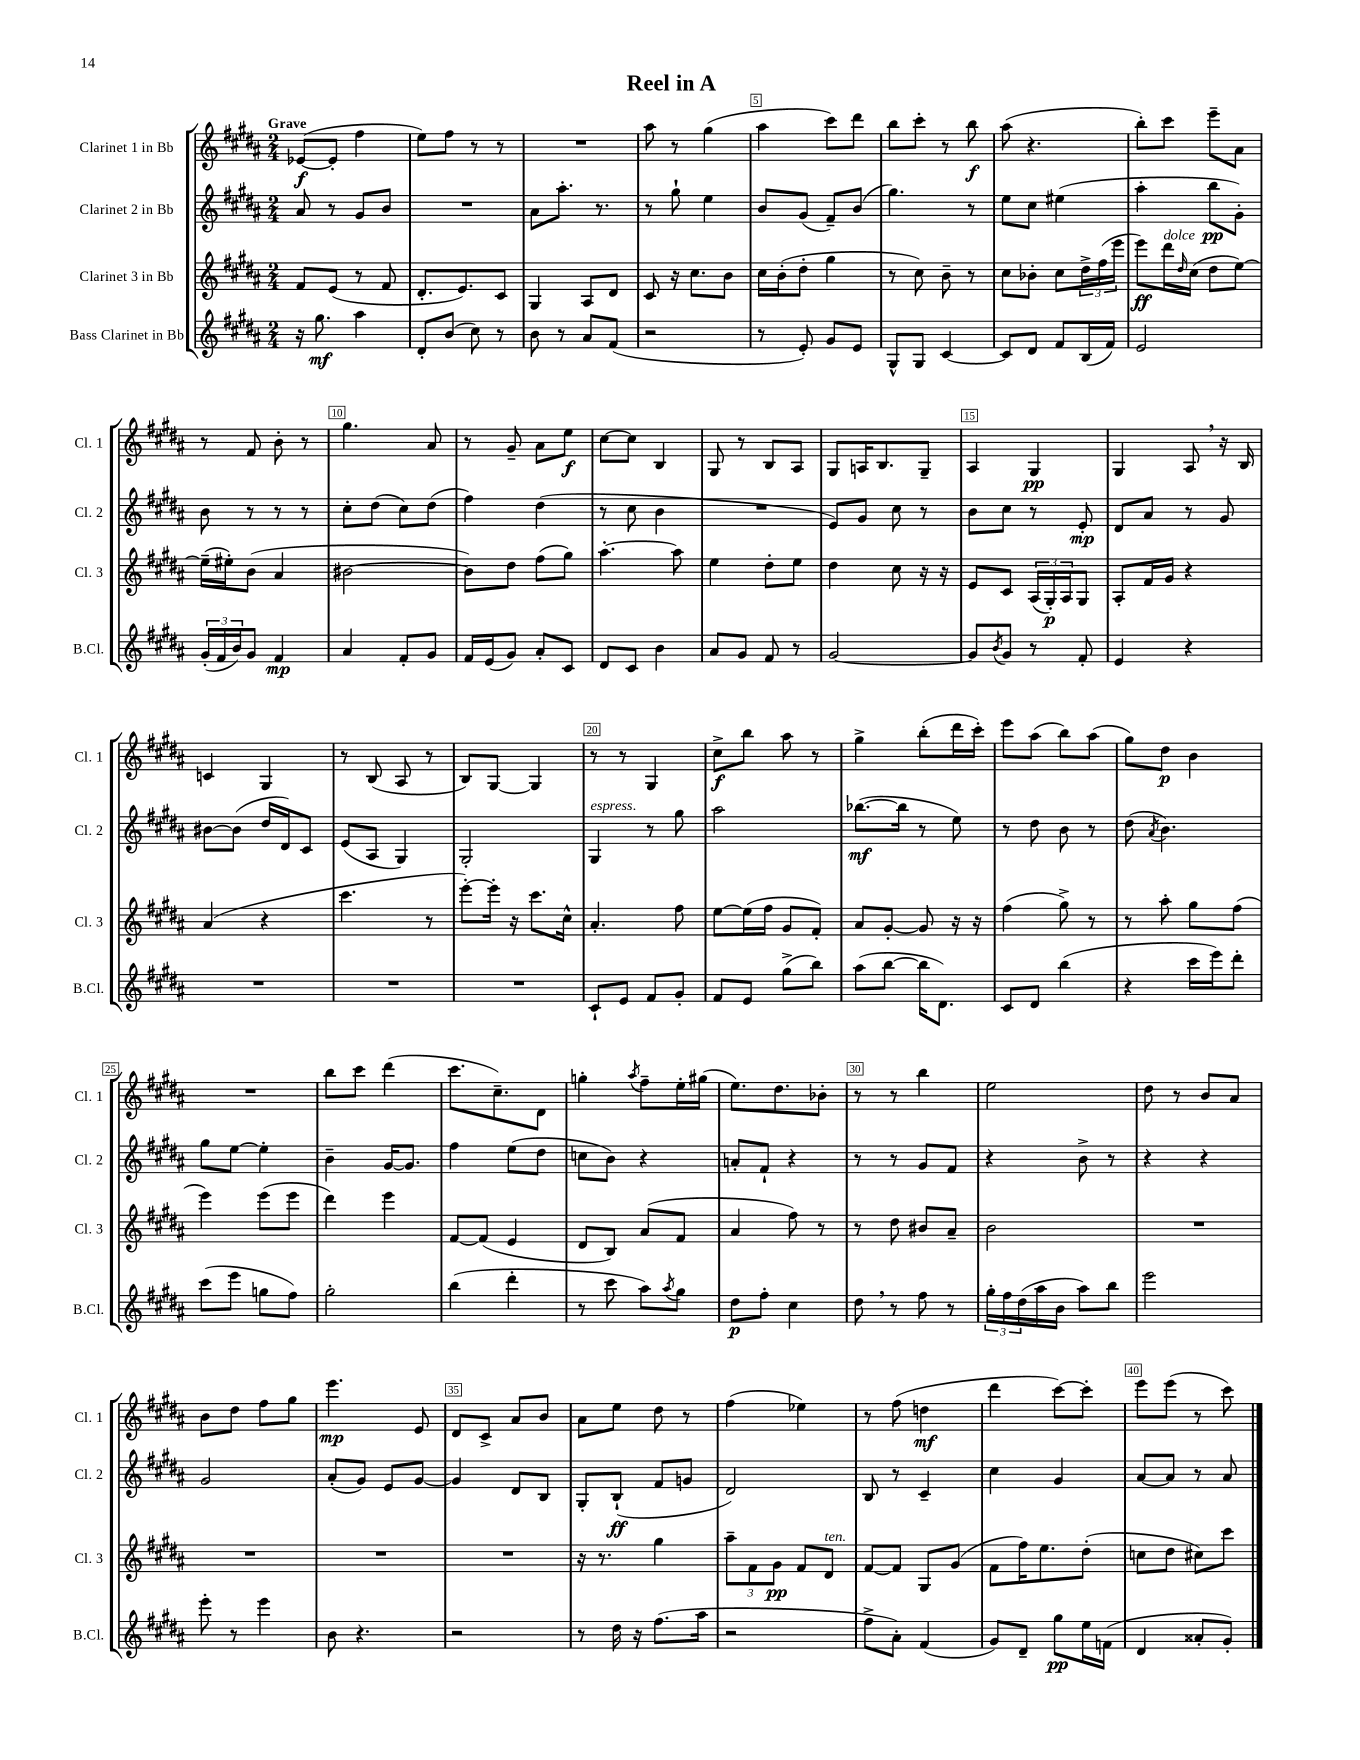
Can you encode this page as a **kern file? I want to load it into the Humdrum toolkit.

**kern	**dynam	**kern	**dynam	**kern	**dynam	**kern	**dynam
*part4	*part4	*part3	*part3	*part2	*part2	*part1	*part1
*staff4	*staff4	*staff3	*staff3	*staff2	*staff2	*staff1	*staff1
*I"Bass Clarinet in Bb	*	*I"Clarinet 3 in Bb	*	*I"Clarinet 2 in Bb	*	*I"Clarinet 1 in Bb	*
*I'B.Cl.	*	*I'Cl. 3	*	*I'Cl. 2	*	*I'Cl. 1	*
*clefG2	*	*clefG2	*	*clefG2	*	*clefG2	*
*k[f#c#g#d#a#]	*	*k[f#c#g#d#a#]	*	*k[f#c#g#d#a#]	*	*k[f#c#g#d#a#]	*
*M2/4	*	*M2/4	*	*M2/4	*	*M2/4	*
=1	=1	=1	=1	=1	=1	=1	=1
!	!	!	!	!	!	!LO:TX:a:B:t=Grave	!
16r	.	8f#/L	.	8a#/	.	([8e-X/L	f
8.gg#\	mf	.	.	.	.	.	.
.	.	(8e/J	.	8r	.	8e-'/J]	.
4aa#\	.	8r	.	8g#/L	.	4ff#\	.
.	.	8f#/	.	8b/J	.	.	.
=2	=2	=2	=2	=2	=2	=2	=2
8d#'/L	.	8.d#'/L	.	2r	.	8ee\L)	.
(8b/J	.	.	.	.	.	8ff#\J	.
.	.	8.e/)	.	.	.	.	.
8cc#\)	.	.	.	.	.	8r	.
8r	.	8c#/J	.	.	.	8r	.
=3	=3	=3	=3	=3	=3	=3	=3
8b\	.	4G#/	.	8a#\L	.	2r	.
8r	.	.	.	8.aa#'\J	.	.	.
8a#/L	.	8A#/L	.	.	.	.	.
.	.	.	.	8.r	.	.	.
(8f#/J	.	8d#/J	.	.	.	.	.
=4	=4	=4	=4	=4	=4	=4	=4
2r	.	8c#/	.	8r	.	8aa#\	.
.	.	16r	.	8gg#`\	.	8r	.
.	.	8.cc#\L	.	.	.	.	.
.	.	.	.	4ee\	.	(4gg#\	.
.	.	8b\J	.	.	.	.	.
=5	=5	=5	=5	=5	=5	=5	=5
8r	.	16cc#\LL	.	8b/L	.	4aa#\	.
.	.	(16b'\J	.	.	.	.	.
8e'/)	.	8dd#'\J	.	(8g#/J	.	.	.
8g#/L	.	4gg#\	.	8f#~/L)	.	8ccc#\L)	.
8e/J	.	.	.	(8b/J	.	8ddd#\J	.
=6	=6	=6	=6	=6	=6	=6	=6
8G#^^/L	.	8r	.	4.gg#\)	.	8bb\L	.
8G#/J	.	8cc#\)	.	.	.	8ccc#'\J	.
[4c#/	.	8b~\	.	.	.	8r	.
.	.	8r	.	8r	.	8bb\	f
=7	=7	=7	=7	=7	=7	=7	=7
8c#/L]	.	8cc#\L	.	8ee\L	.	(8aa#\	.
8d#/J	.	8b-X'\J	.	8cc#\J	.	4.r	.
8f#/L	.	8cc#\L	.	(4ee#X\	.	.	.
(16B/L	.	24dd#^\L	.	.	.	.	.
.	.	(24ff#\	.	.	.	.	.
16f#/JJ)	.	.	.	.	.	.	.
.	.	24eee\JJ	.	.	.	.	.
=8	=8	=8	=8	=8	=8	=8	=8
2e/	.	8eee\L)	ff	4aa#'\	.	8bb'\L)	.
!	!	!LO:TX:a:i:t=dolce	!	!	!	!	!
.	.	16ddd#\L	.	.	.	8ccc#\J	.
.	.	16qqdd#/	.	.	.	.	.
.	.	(16cc#\JJ	.	.	.	.	.
.	.	8dd#\L	.	8bb\L	pp	8eee~\L	.
.	.	[8ee\J)	.	8g#'\J)	.	8a#\J	.
!!LO:LB:g=z
=9	=9	=9	=9	=9	=9	=9	=9
(24g#'/LL	.	(16ee~\LL]	.	8b\	.	8r	.
24f#/	.	.	.	.	.	.	.
.	.	16ee#X'\J)	.	.	.	.	.
24b/J)	.	.	.	.	.	.	.
8g#/J	.	(8b\J	.	8r	.	8f#/	.
4f#/	mp	4a#/	.	8r	.	8b'\	.
.	.	.	.	8r	.	8r	.
=10	=10	=10	=10	=10	=10	=10	=10
4a#/	.	[2b#X\	.	8cc#'\L	.	4.gg#\	.
.	.	.	.	(8dd#\J	.	.	.
8f#'/L	.	.	.	8cc#\L)	.	.	.
8g#/J	.	.	.	(8dd#\J	.	8a#/	.
=11	=11	=11	=11	=11	=11	=11	=11
16f#/LL	.	8b#\L])	.	4ff#\)	.	8r	.
(16e/J	.	.	.	.	.	.	.
8g#/J)	.	8dd#\J	.	.	.	8g#~/	.
8a#'/L	.	(8ff#\L	.	(4dd#\	.	8a#\L	.
8c#/J	.	8gg#\J)	.	.	.	8ee\J	f
=12	=12	=12	=12	=12	=12	=12	=12
8d#/L	.	[4.aa#'\	.	8r	.	[8cc#\L	.
8c#/J	.	.	.	8cc#\	.	8cc#\J]	.
4b\	.	.	.	4b\	.	4B/	.
.	.	8aa#\]	.	.	.	.	.
=13	=13	=13	=13	=13	=13	=13	=13
8a#/L	.	4ee\	.	2r	.	8G#/	.
8g#/J	.	.	.	.	.	8r	.
8f#/	.	8dd#'\L	.	.	.	8B/L	.
8r	.	8ee\J	.	.	.	8A#/J	.
=14	=14	=14	=14	=14	=14	=14	=14
[2g#/	.	4dd#\	.	8e/L)	.	8G#/L	.
.	.	.	.	8g#/J	.	16An/K	.
.	.	.	.	.	.	8.B/	.
.	.	8cc#\	.	8cc#\	.	.	.
.	.	16r	.	8r	.	8G#~/J	.
.	.	16r	.	.	.	.	.
=15	=15	=15	=15	=15	=15	=15	=15
8g#/L]	.	8e/L	.	8b\L	.	4A#/	.
8qb/	.	.	.	.	.	.	.
8g#/J	.	8c#/J	.	8cc#\J	.	.	.
8r	.	(24A#/LL	.	8r	.	4G#/	pp
.	.	24G#'/)	p	.	.	.	.
.	.	24A#/J	.	.	.	.	.
8f#'/	.	8G#/J	.	8e'/	mp	.	.
=16	=16	=16	=16	=16	=16	=16	=16
4e/	.	8A#'/L	.	8d#/L	.	4G#/	.
.	.	16f#/L	.	8a#/J	.	.	.
.	.	16g#/JJ	.	.	.	.	.
4r	.	4r	.	8r	.	8A#,/	.
.	.	.	.	8g#/	.	16r	.
.	.	.	.	.	.	16B/	.
!!LO:LB:g=z
=17	=17	=17	=17	=17	=17	=17	=17
2r	.	(4a#/	.	[8b#X\L	.	4cn/	.
.	.	.	.	(8b#\J]	.	.	.
.	.	4r	.	16dd#/LL	.	4G#/	.
.	.	.	.	16d#/J)	.	.	.
.	.	.	.	8c#/J	.	.	.
=18	=18	=18	=18	=18	=18	=18	=18
2r	.	4.ccc#\	.	(8e/L	.	8r	.
.	.	.	.	8A#/J	.	(8B/	.
.	.	.	.	4G#/)	.	8A#/	.
.	.	8r	.	.	.	8r	.
=19	=19	=19	=19	=19	=19	=19	=19
2r	.	[8eee'\L)	.	2G#'/	.	8B/L)	.
.	.	16eee'\Jk]	.	.	.	[8G#/J	.
.	.	16r	.	.	.	.	.
.	.	8.ccc#\L	.	.	.	4G#/]	.
.	.	16cc#^^\Jk	.	.	.	.	.
=20	=20	=20	=20	=20	=20	=20	=20
!	!	!	!	!LO:TX:a:i:t=espress.	!	!	!
8c#`/L	.	4.a#'/	.	4G#/	.	8r	.
8e/J	.	.	.	.	.	8r	.
8f#/L	.	.	.	8r	.	4G#/	.
8g#'/J	.	8ff#\	.	8gg#\	.	.	.
=21	=21	=21	=21	=21	=21	=21	=21
8f#/L	.	[8ee\L	.	2aa#\	.	8cc#^\L	f
8e/J	.	(16ee\L]	.	.	.	8bb\J	.
.	.	16ff#\JJ	.	.	.	.	.
(8gg#^\L	.	8g#/L	.	.	.	8aa#\	.
8bb\J)	.	8f#'/J)	.	.	.	8r	.
=22	=22	=22	=22	=22	=22	=22	=22
(8aa#\L	.	8a#/L	.	([8.bb-X\L	mf	4gg#^\	.
[8bb\J	.	[8g#'/J	.	.	.	.	.
.	.	.	.	16bb-\Jk]	.	.	.
16bb\KL]	.	8g#/]	.	8r	.	(8bb'\L	.
8.d#\J)	.	.	.	.	.	.	.
.	.	16r	.	8ee\)	.	16ddd#\L	.
.	.	16r	.	.	.	16ccc#'\JJ)	.
=23	=23	=23	=23	=23	=23	=23	=23
8c#/L	.	(4ff#\	.	8r	.	8eee\L	.
8d#/J	.	.	.	8dd#\	.	(8aa#\J	.
(4bb\	.	8gg#^\)	.	8b\	.	8bb\L)	.
.	.	8r	.	8r	.	(8aa#\J	.
=24	=24	=24	=24	=24	=24	=24	=24
4r	.	8r	.	(8dd#\	.	8gg#\L)	.
.	.	.	.	8qa#/	.	.	.
.	.	8aa#'\	.	4.b\)	.	8dd#\J	p
16ccc#\LL	.	8gg#\L	.	.	.	4b\	.
16eee\J)	.	.	.	.	.	.	.
8ddd#'\J	.	(8ff#\J	.	.	.	.	.
!!LO:LB:g=z
=25	=25	=25	=25	=25	=25	=25	=25
(8ccc#\L	.	4eee\)	.	8gg#\L	.	2r	.
8eee\J	.	.	.	[8ee\J	.	.	.
8ggn\L	.	(8eee\L	.	4ee'\]	.	.	.
8ff#\J)	.	8eee\J	.	.	.	.	.
=26	=26	=26	=26	=26	=26	=26	=26
2gg#'\	.	4ddd#\)	.	4b~\	.	8bb\L	.
.	.	.	.	.	.	8ccc#\J	.
.	.	4eee\	.	[16g#/KL	.	(4ddd#\	.
.	.	.	.	8.g#/J]	.	.	.
=27	=27	=27	=27	=27	=27	=27	=27
(4bb\	.	[8f#/L	.	4ff#\	.	8.ccc#\L	.
.	.	(8f#/J]	.	.	.	.	.
.	.	.	.	.	.	8.cc#~\)	.
4ddd#'\	.	4e/	.	(8ee\L	.	.	.
.	.	.	.	8dd#\J	.	8d#\J	.
=28	=28	=28	=28	=28	=28	=28	=28
8r	.	8d#/L	.	8ccn\L	.	4ggn'\	.
8ccc#\	.	8B/J)	.	8b\J)	.	.	.
.	.	.	.	.	.	8qaa#/	.
8aa#\L)	.	(8a#/L	.	4r	.	8ff#~\L	.
8qaa#/	.	.	.	.	.	.	.
8gg#\J	.	8f#/J	.	.	.	16ee'\L	.
.	.	.	.	.	.	(16gg#X\JJ	.
=29	=29	=29	=29	=29	=29	=29	=29
8dd#\L	p	4a#/	.	8an'/L	.	8.ee\L)	.
8ff#'\J	.	.	.	8f#`/J	.	.	.
.	.	.	.	.	.	8.dd#\	.
4cc#\	.	8ff#\)	.	4r	.	.	.
.	.	8r	.	.	.	8b-X'\J	.
=30	=30	=30	=30	=30	=30	=30	=30
8dd#,\	.	8r	.	8r	.	8r	.
8r	.	8dd#\	.	8r	.	8r	.
8ff#\	.	8b#X/L	.	8g#/L	.	4bb\	.
8r	.	8a#~/J	.	8f#/J	.	.	.
=31	=31	=31	=31	=31	=31	=31	=31
24gg#'\LL	.	2b\	.	4r	.	2ee\	.
24ff#\	.	.	.	.	.	.	.
(24dd#\	.	.	.	.	.	.	.
16aa#\	.	.	.	.	.	.	.
16b\JJ	.	.	.	.	.	.	.
8aa#\L)	.	.	.	8b^\	.	.	.
8bb\J	.	.	.	8r	.	.	.
=32	=32	=32	=32	=32	=32	=32	=32
2eee\	.	2r	.	4r	.	8dd#\	.
.	.	.	.	.	.	8r	.
.	.	.	.	4r	.	8b/L	.
.	.	.	.	.	.	8a#/J	.
!!LO:LB:g=z
=33	=33	=33	=33	=33	=33	=33	=33
8eee'\	.	2r	.	2g#/	.	8b\L	.
8r	.	.	.	.	.	8dd#\J	.
4eee\	.	.	.	.	.	8ff#\L	.
.	.	.	.	.	.	8gg#\J	.
=34	=34	=34	=34	=34	=34	=34	=34
8b\	.	2r	.	(8a#'/L	.	4.eee\	mp
4.r	.	.	.	8g#/J)	.	.	.
.	.	.	.	8e/L	.	.	.
.	.	.	.	[8g#/J	.	8e/	.
=35	=35	=35	=35	=35	=35	=35	=35
2r	.	2r	.	4g#/]	.	8d#/L	.
.	.	.	.	.	.	8c#^/J	.
.	.	.	.	8d#/L	.	8a#/L	.
.	.	.	.	8B/J	.	8b/J	.
=36	=36	=36	=36	=36	=36	=36	=36
8r	.	16r	.	8G#'/L	.	8a#\L	.
.	.	8.r	.	.	.	.	.
16dd#\	.	.	.	(8B`/J	ff	8ee\J	.
16r	.	.	.	.	.	.	.
(8.ff#\L	.	4gg#\	.	8f#/L	.	8dd#\	.
.	.	.	.	8gn/J	.	8r	.
16aa#\Jk	.	.	.	.	.	.	.
=37	=37	=37	=37	=37	=37	=37	=37
2r	.	12aa#~\L	.	2d#/)	.	(4ff#\	.
.	.	12f#\	.	.	.	.	.
.	.	12g#\J	pp	.	.	.	.
.	.	8f#/L	.	.	.	4ee-X\)	.
!	!	!LO:TX:a:i:t=ten.	!	!	!	!	!
.	.	8d#/J	.	.	.	.	.
=38	=38	=38	=38	=38	=38	=38	=38
8ff#^\L	.	[8f#/L	.	8B/	.	8r	.
8a#'\J)	.	8f#/J]	.	8r	.	(8ff#\	.
(4f#/	.	8G#/L	.	4c#~/	.	4ddn\	mf
.	.	(8g#/J	.	.	.	.	.
=39	=39	=39	=39	=39	=39	=39	=39
8g#/L)	.	8f#\L	.	4cc#\	.	4ddd#\	.
8d#~/J	.	16ff#\K)	.	.	.	.	.
.	.	8.ee\	.	.	.	.	.
8gg#\L	pp	.	.	4g#/	.	[8ccc#\L)	.
16ee\L	.	(8dd#'\J	.	.	.	8ccc#'\J]	.
(16fn\JJ	.	.	.	.	.	.	.
=40	=40	=40	=40	=40	=40	=40	=40
4d#/	.	8ccn\L	.	[8a#/L	.	8eee\L	.
.	.	8dd#\J	.	8a#/J]	.	(8eee\J	.
8a##X'/L	.	8cc#X\L)	.	8r	.	8r	.
8g#'/J)	.	8ccc#\J	.	8a#/	.	8ccc#\)	.
==	==	==	==	==	==	==	==
*-	*-	*-	*-	*-	*-	*-	*-
